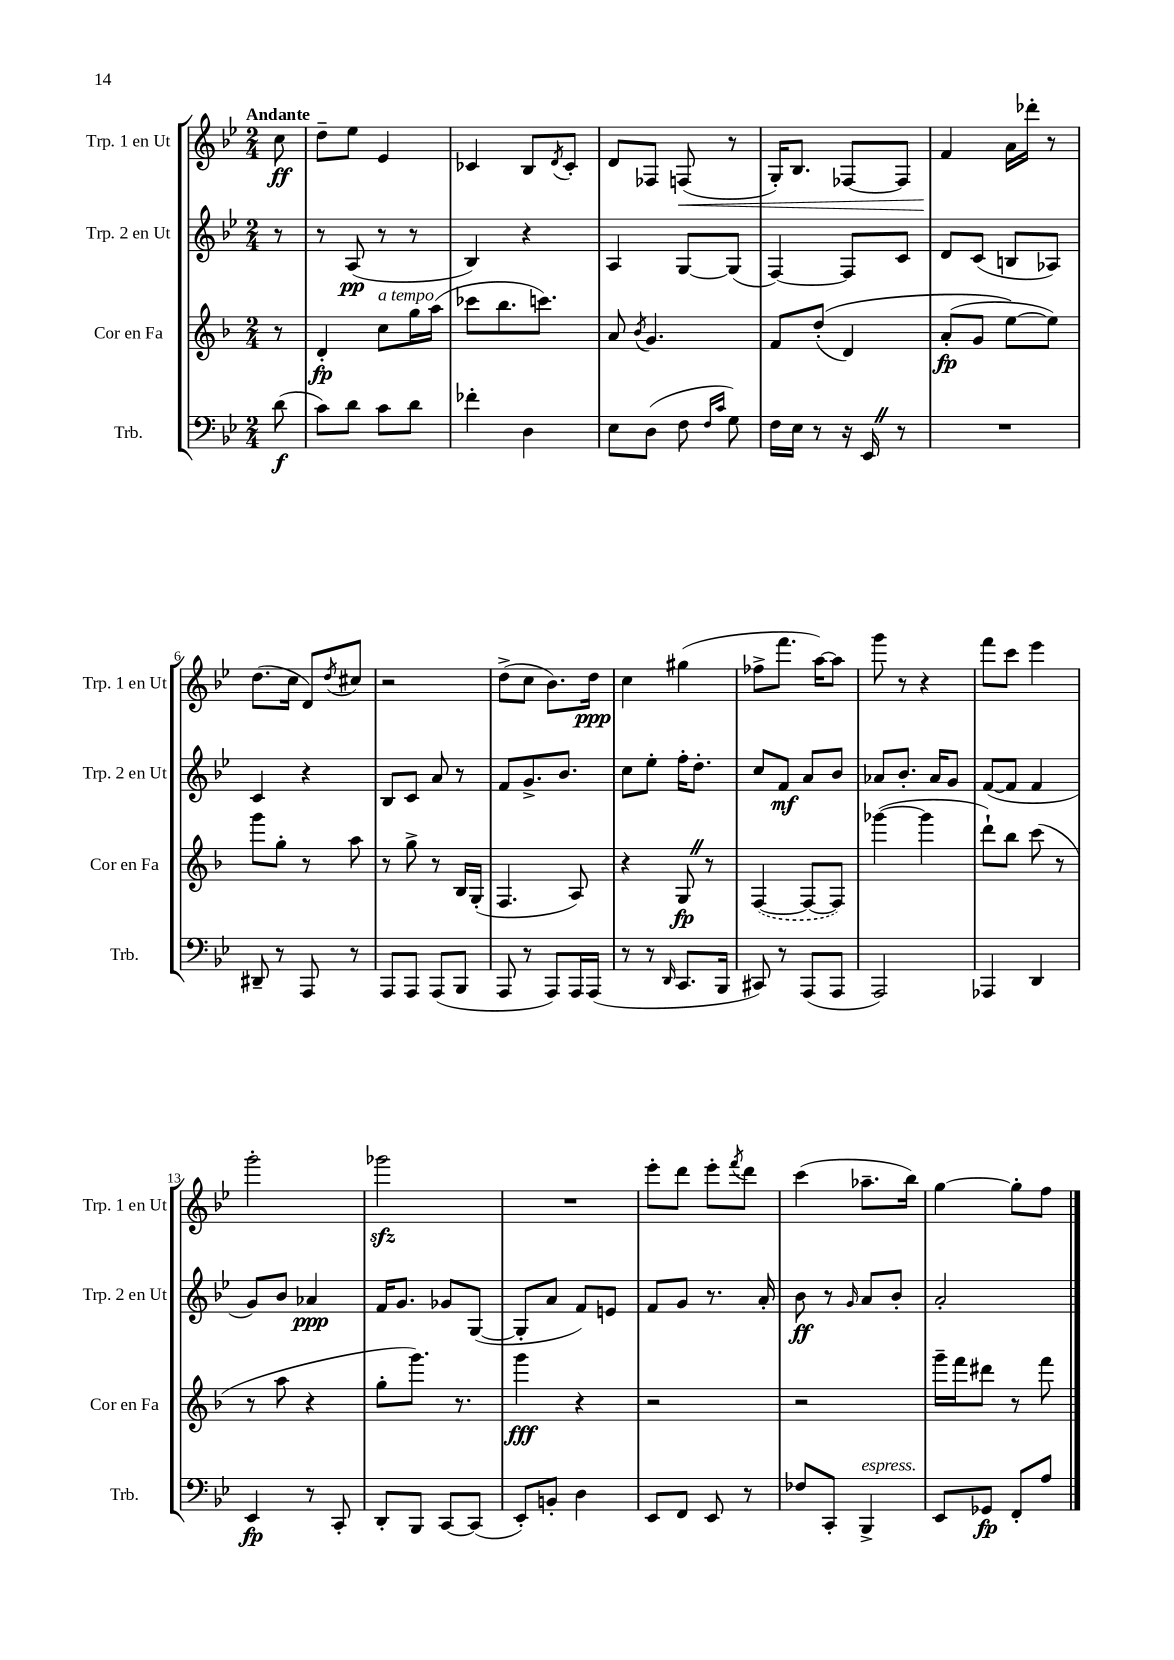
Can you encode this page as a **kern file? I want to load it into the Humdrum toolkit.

**kern	**kern	**kern	**kern
*staff4	*staff3	*staff2	*staff1
*clefF4	*clefG2	*clefG2	*clefG2
*k[b-e-]	*k[b-]	*k[b-e-]	*k[b-e-]
*M2/4	*M2/4	*M2/4	*M2/4
(8d	8r	8r	8cc
=	=	=	=
8c)	4d'	8r	8dd~
8d	.	(8A	8ee-
8c	8cc	8r	4e-
8d	16gg	8r	.
.	(16aa	.	.
=	=	=	=
4f-'	8ccc-	4B-)	4c-
.	8.bb-	.	.
4D	.	4r	8B-
.	8.ccc)	.	.
.	.	.	8qd
.	.	.	8c-'
=	=	=	=
8E-	8a	4A	8d
.	8qb-	.	.
(8D	4.g	.	8F-
8F	.	[8G	(8F
16qqF	.	.	.
16qqc	.	.	.
8G)	.	(8G]	8r
=	=	=	=
16F	8f	[4F)	16G')
16E-	.	.	8.B-
8r	&((8dd'	.	.
16r	4d)	8F]	[8F-
16EE-	.	.	.
8r	.	8c	8F-]
=	=	=	=
2r	(8a'	8d	4f
.	8g	(8c	.
.	[8ee&)	8B	16a
.	.	.	16ddd-'
.	8ee])	8A-)	8r
=	=	=	=
8DD#~	8ggg	4c	(8.dd
8r	8gg'	.	.
.	.	.	16cc
8AAA	8r	4r	8d)
.	.	.	8qdd
8r	8aa	.	8cc#
=	=	=	=
8AAA	8r	8B-	2r
8AAA	8gg^	8c	.
(8AAA	8r	8a	.
8BBB-	16B-	8r	.
.	(16G'	.	.
=	=	=	=
8AAA	4.F	8f	(8dd^
8r	.	8.g^	8cc
8AAA)	.	.	8.b-)
.	.	8.b-	.
16AAA	8A)	.	.
(16AAA	.	.	16dd
=	=	=	=
8r	4r	8cc	4cc
8r	.	8ee-'	.
16qqDD	.	.	.
8.CC	8G	16ff'	(4gg#
.	.	8.dd'	.
.	8r	.	.
16BBB-	.	.	.
=	=	=	=
8CC#)	([4F	8cc	8ff-^
8r	.	8f	8.fff
(8AAA	8F_	8a	.
.	.	.	[16aa)
8AAA	8F])	8b-	8aa]
=	=	=	=
2AAA)	([4ggg-	8a-	8ggg
.	.	8.b-'	8r
.	4ggg-]	.	4r
.	.	16a-	.
.	.	8g	.
=	=	=	=
4AAA-	8ddd`)	([8f	8fff
.	8bb-	8f]	8ccc
4DD	(8ccc	4f	4eee-
.	8r	.	.
=	=	=	=
4EE-	8r	8g)	2ggg'
.	8aa	8b-	.
8r	4r	4a-	.
8CC'	.	.	.
=	=	=	=
8DD'	8gg'	16f	2ggg-
.	.	8.g	.
8BBB-	8.ggg)	.	.
[8CC	.	8g-	.
.	8.r	.	.
(8CC]	.	([8G	.
=	=	=	=
8EE-')	4ggg	8G']	2r
8BB'	.	8a	.
4D	4r	8f)	.
.	.	8e	.
=	=	=	=
8EE-	2r	8f	8eee-'
8FF	.	8g	8ddd
8EE-	.	8.r	8eee-'
.	.	.	8qfff
8r	.	.	8ddd
.	.	16a'	.
=	=	=	=
8F-	2r	8b-	(4ccc
8CC'	.	8r	.
.	.	16qqg	.
4BBB-^	.	8a	8.aa-~
.	.	8b-'	.
.	.	.	16bb-)
=	=	=	=
8EE-	16ggg~	2a'	[4gg
.	16fff	.	.
8GG-	8ddd#	.	.
8FF'	8r	.	8gg']
8A	8fff	.	8ff
==	==	==	==
*-	*-	*-	*-
